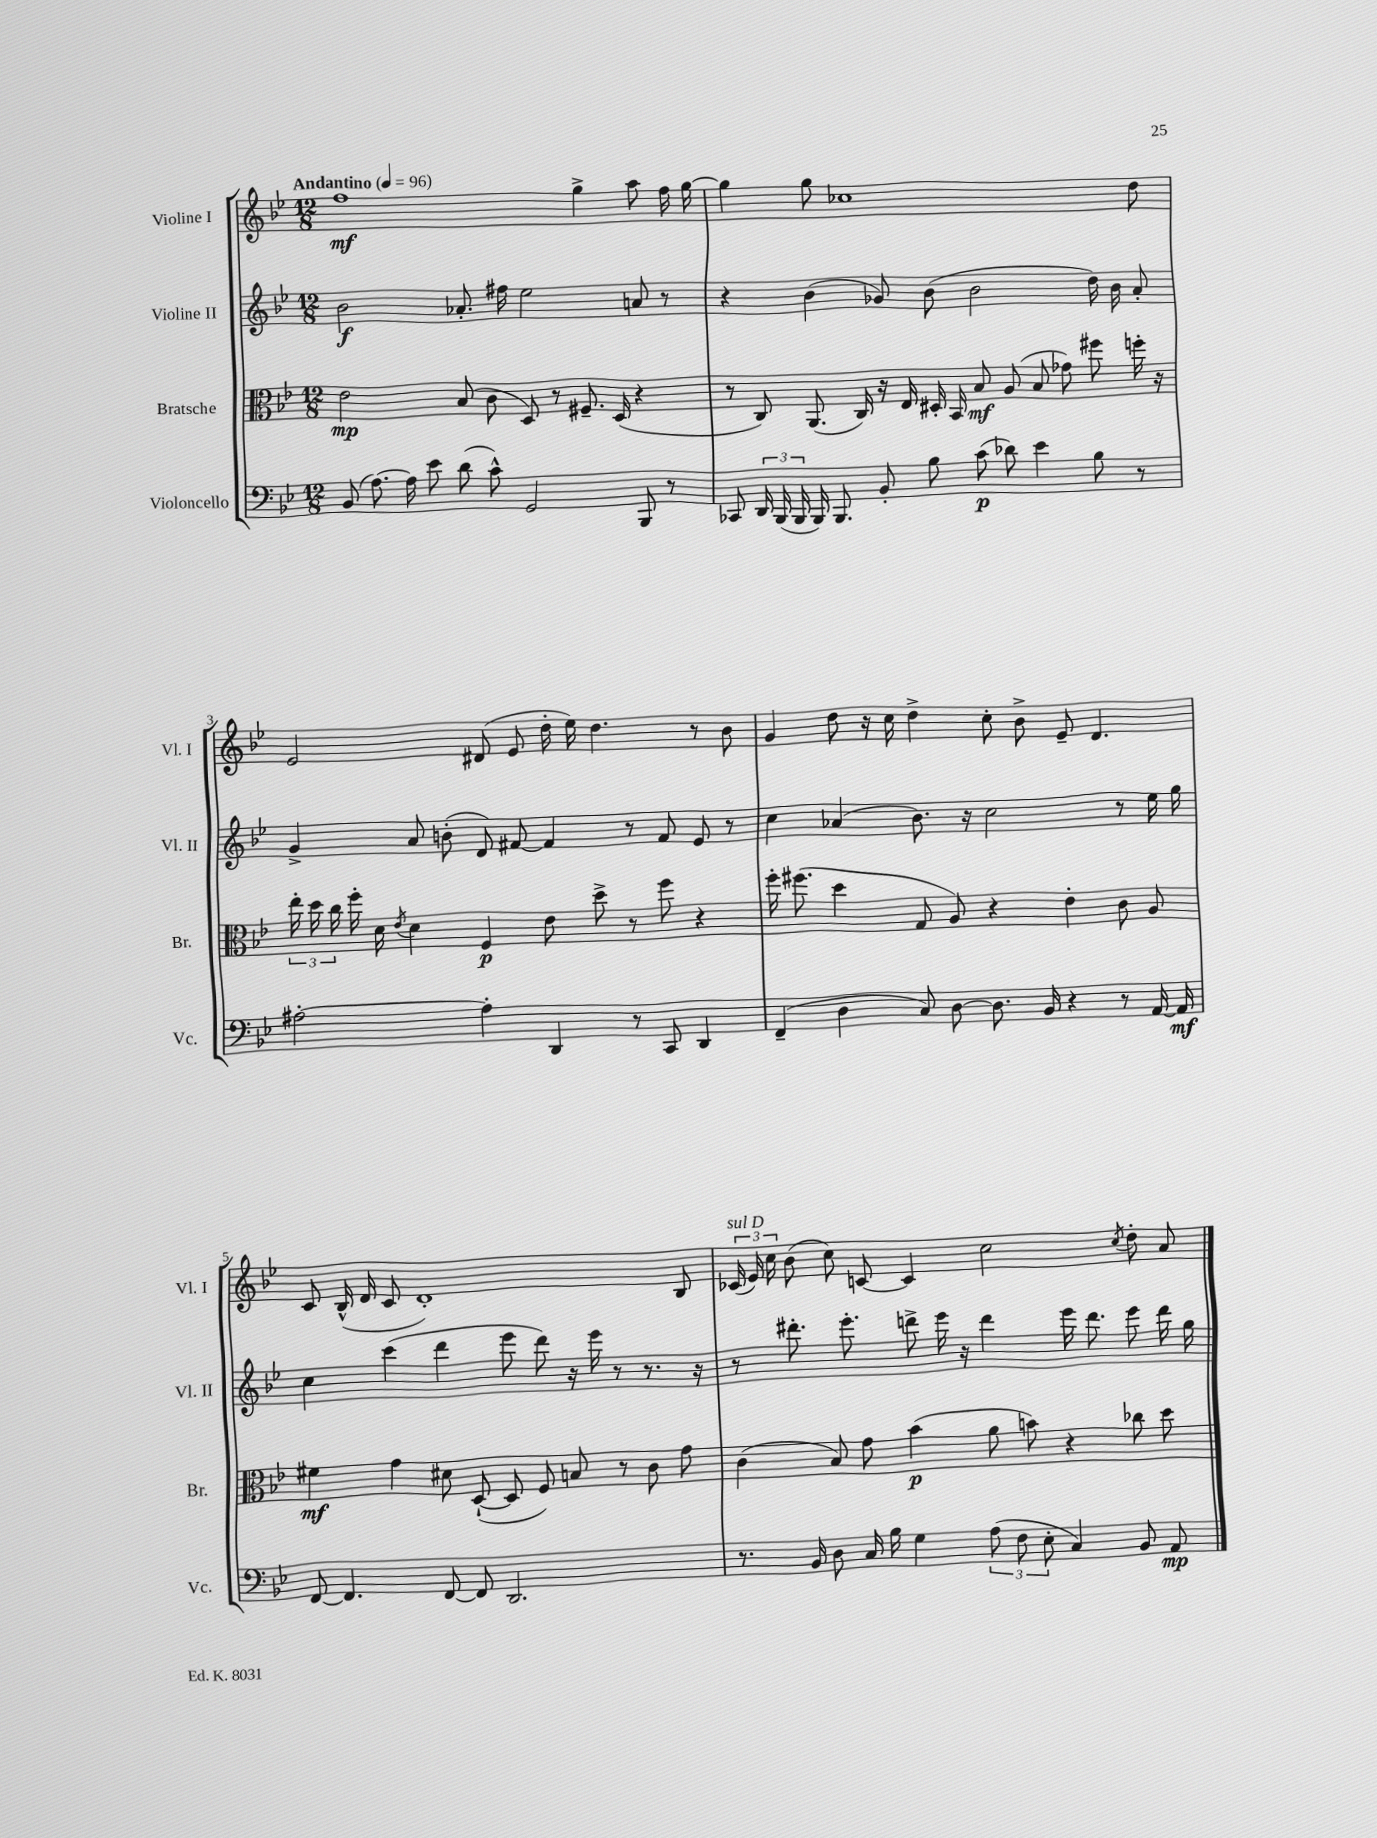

**kern	**kern	**kern	**kern
*staff4	*staff3	*staff2	*staff1
*clefF4	*clefC3	*clefG2	*clefG2
*k[b-e-]	*k[b-e-]	*k[b-e-]	*k[b-e-]
*M12/8	*M12/8	*M12/8	*M12/8
*MM96	*MM96	*MM96	*MM96
(8BB-	2e-	2b-	1ff
[8.A)	.	.	.
16A]	.	.	.
8e-	.	.	.
(8d	(8B-	8.a-'	.
8c^^)	8c	.	.
.	.	16ff#	.
2GG	8D)	2ee-	.
.	8r	.	.
.	8.F#~	.	4gg^
.	(16D	.	.
8BBB-	4r	8a	8aa
8r	.	8r	16ff
.	.	.	[16gg
=	=	=	=
8CC-	8r	4r	4gg]
24DD	8C)	.	.
(24BBB-	.	.	.
24BBB-	.	.	.
16BBB-)	(8.AA	(4b-	8gg
8.BBB-	.	.	.
.	.	.	1cc-
.	16C)	.	.
8BB-'	16r	8g-)	.
.	16E-	.	.
8B-	16D#'	(8b-	.
.	16BB-	.	.
(8c	8B-	2b-	.
8d-)	(8A	.	.
4e-	8B-	.	.
.	8g-)	.	.
8B-	8ff#	16dd)	.
.	.	16b-	.
8r	16ff'	8a'	8dd
.	16r	.	.
=	=	=	=
[2A#'	24ee-'	4g^	2e-
.	24dd	.	.
.	24cc	.	.
.	16ff'	.	.
.	16d	.	.
.	8qe-	.	.
.	4d	8a	.
.	.	(8b'	.
4A#']	4F	8d)	(8d#
.	.	[8f#	8e-
4DD	8e-	4f#]	16dd'
.	.	.	16ee-)
.	8dd^	.	4.dd
8r	8r	8r	.
8CC	8ff	8f#	.
4DD	4r	8e-	8r
.	.	8r	8b-
=	=	=	=
(4FF~	16ff'	4cc	4g
.	(8.ff#	.	.
4D	4dd	(4a-	8dd
.	.	.	16r
.	.	.	16cc
8C)	8G	8.b-)	4dd^
[8D	8A)	.	.
.	.	16r	.
8.D]	4r	2cc	8cc'
.	.	.	8b-^
16BB-	.	.	.
4r	4e-'	.	8e-~
.	.	.	4.d
8r	8c	8r	.
[16AA	8A	16ee-	.
16AA]	.	16gg	.
=	=	=	=
[8FF	4f#	4cc	8c
4.FF]	.	.	(16B-^^
.	.	.	16d
.	4g	(4ccc	8c
.	.	.	1d')
[8FF	8d#	4ddd	.
8FF]	([8D`	.	.
2.DD	8D]	8eee-	.
.	8F)	8ddd)	.
.	8B	16r	.
.	.	16eee-	.
.	8r	8r	.
.	8c	8.r	.
.	8g	.	8B-
.	.	16r	.
=	=	=	=
8.r	(4c	8r	(24c-
.	.	.	24e-)
.	.	.	24cc
.	.	8.ddd#'	(8b-
16BB-	.	.	.
8D	8B-)	.	8cc)
.	.	8.eee-'	.
16C	8g	.	[8c
16B-	.	.	.
4G	(4b-	8ddd^	4c]
.	.	16eee-	.
.	.	16r	.
(12A	8a	4ddd	2cc
12F	.	.	.
.	8b)	.	.
12E-'	.	.	.
4C)	4r	16eee-	.
.	.	8.ddd	.
.	.	.	8qcc
8BB-	8cc-	8eee-	8dd'
8AA	8dd	16ddd	8a
.	.	16gg	.
==	==	==	==
*-	*-	*-	*-
